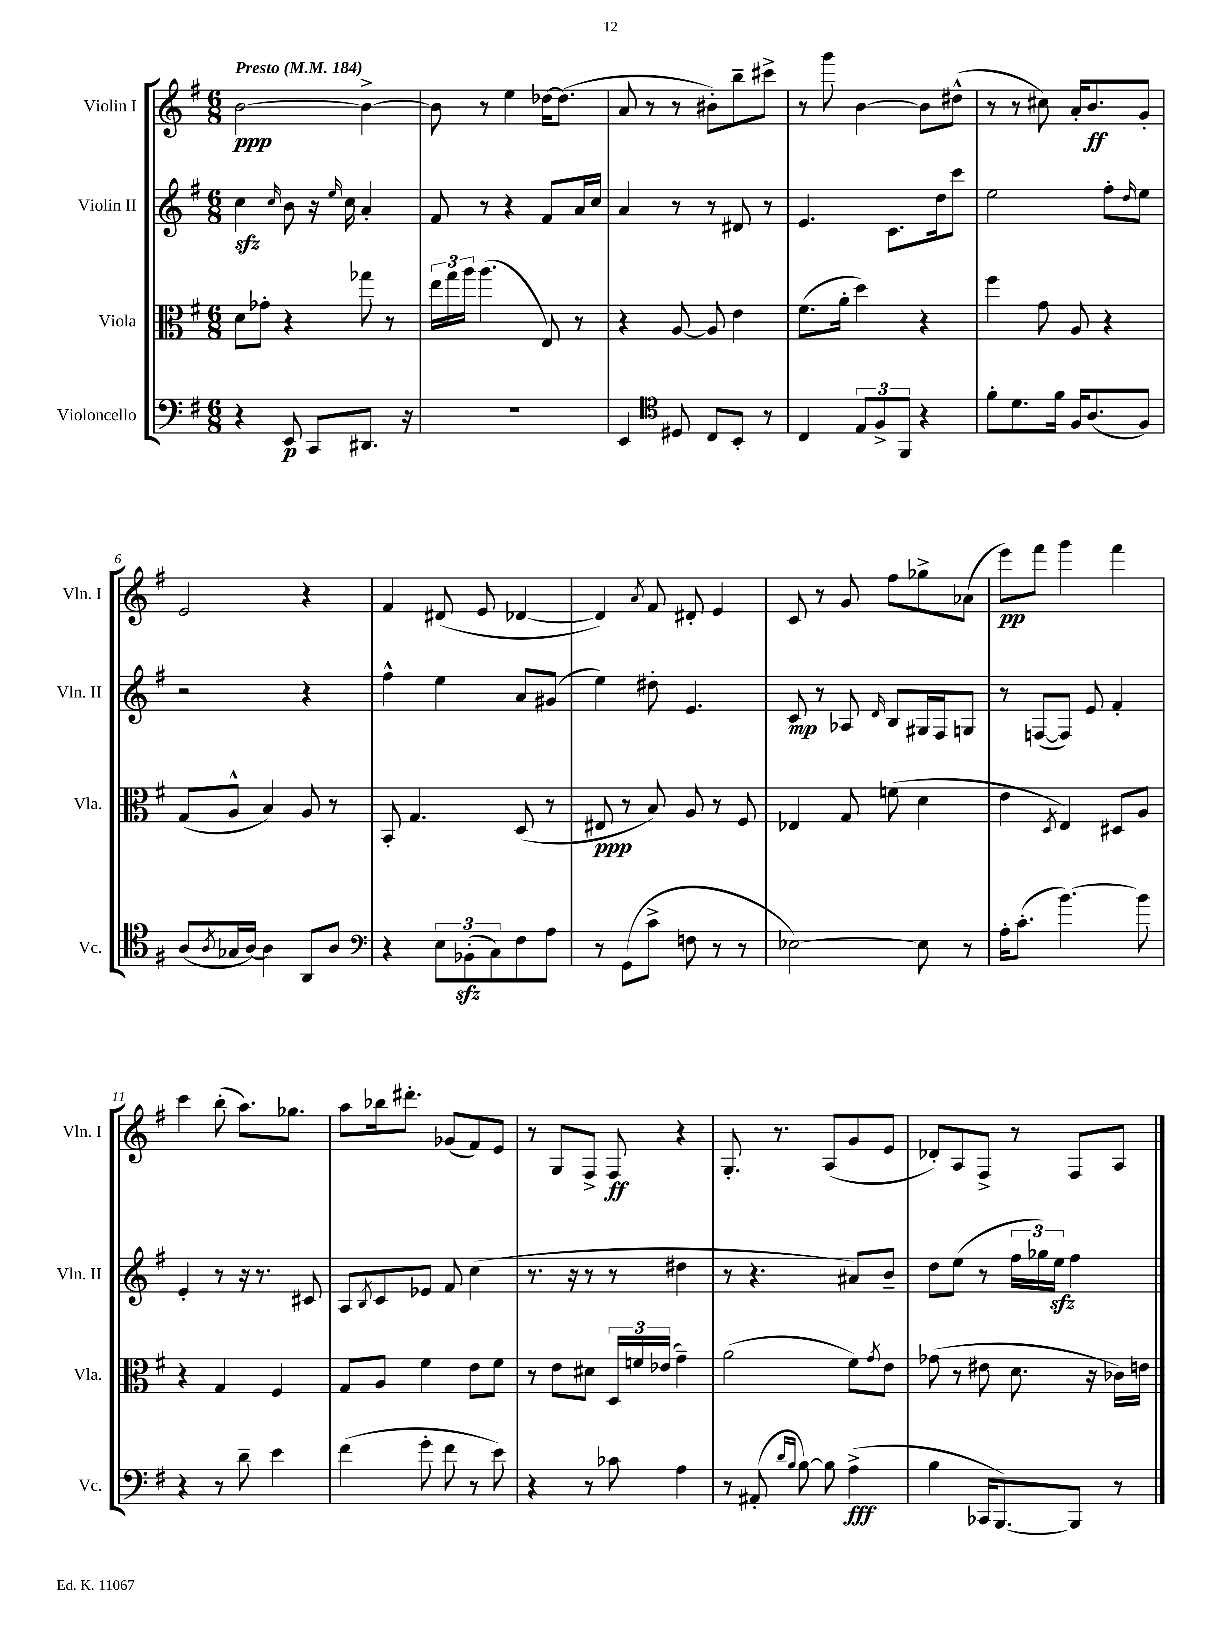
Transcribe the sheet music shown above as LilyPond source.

<<
\new StaffGroup <<
\new Staff = "s0" \with { instrumentName = "Violin I" shortInstrumentName = "Vln. I" } {
    \clef treble \key g \major \numericTimeSignature \time 6/8 \tempo "Presto" 4 = 184
    b'2~\ppp b'4~-> |
    b'8 r8 e''4 des''16~ des''8.( |
    a'8 r8 r8 bis'8-.) b''8-- cis'''8-> |
    r8 g'''8 b'4~ b'8 dis''8-^( |
    r8 r8 cis''8) a'16-. b'8.\ff g'8-. |
    e'2 r4 |
    fis'4 dis'8( e'8 des'4~ |
    des'4) \acciaccatura { a'8 } fis'8 dis'8-. e'4 |
    c'8 r8 g'8 fis''8 ges''8-> aes'8( |
    e'''8\pp) fis'''8 g'''4 fis'''4 |
    c'''4 b''8-.( a''8.) ges''8. |
    a''8 bes''16 dis'''8.-. ges'8( fis'8) e'8 |
    r8 g8 fis8-> fis8\ff r4 |
    g8.-. r8. a8( g'8 e'8 |
    des'8-.) a8 fis8-> r8 fis8 a8 \bar "|." |
}
\new Staff = "s1" \with { instrumentName = "Violin II" shortInstrumentName = "Vln. II" } {
    \clef treble \key g \major \numericTimeSignature \time 6/8
    c''4\sfz \grace { c''16 } b'8 r16 \grace { e''16 } c''16 a'4-. |
    fis'8 r8 r4 fis'8 a'16 c''16 |
    a'4 r8 r8 dis'8 r8 |
    e'4. c'8. d''16 c'''8 |
    e''2 fis''8-. \grace { d''16 } e''8 |
    r2 r4 |
    fis''4-^ e''4 a'8 gis'8( |
    e''4) dis''8-. e'4. |
    c'8\mp r8 aes8 \grace { d'16 } b8 gis16 fis16 g8 |
    r8 f8~( f8) e'8 fis'4-. |
    e'4-. r8 r16 r8. cis'8 |
    a8 \acciaccatura { b8 } c'8 ees'8 fis'8 c''4( |
    r8. r16 r8 r8 dis''4 |
    r8 r4. ais'8) b'8-- |
    d''8 e''8( r8 \tuplet 3/2 { fis''16 ges''16) e''16\sfz } fis''4 \bar "|." |
}
\new Staff = "s2" \with { instrumentName = "Viola" shortInstrumentName = "Vla." } {
    \clef alto \key g \major \numericTimeSignature \time 6/8
    d'8 ges'8-. r4 ges''8 r8 |
    \tuplet 3/2 { e''16 g''16 a''16 } a''4.( e8) r8 |
    r4 a8~ a8 e'4 |
    fis'8.( a'16-. d''4) r4 |
    fis''4 g'8 a8 r4 |
    g8( a8-^ b4) a8 r8 |
    b,8-. g4. d8( r8 |
    eis8\ppp r8 b8) a8 r8 fis8 |
    ees4 g8 f'8( d'4 |
    e'4 \acciaccatura { d8 } e4) dis8 a8 |
    r4 g4 fis4 |
    g8 a8 fis'4 e'8 fis'8 |
    r8 e'8 dis'8 \tuplet 3/2 { d16 f'16 ees'16( } g'4--) |
    a'2( fis'8) \acciaccatura { g'8 } e'8 |
    ges'8( r8 eis'8 d'8. r16 ces'16) e'16 \bar "|." |
}
\new Staff = "s3" \with { instrumentName = "Violoncello" shortInstrumentName = "Vc." } {
    \clef bass \key g \major \numericTimeSignature \time 6/8
    r4 e,8\p c,8 dis,8. r16 |
    R2. |
    e,4 \clef tenor dis8 c8 b,8-. r8 |
    c4 \tuplet 3/2 { e8 fis8-> fis,8 } r4 |
    fis'8-. d'8. fis'16 fis16 a8.( fis8) |
    a8( \acciaccatura { a8 } ges16 a16~) a4 a,8 a8 |
    \clef bass r4 \tuplet 3/2 { e8 bes,8-.\sfz( c8) } fis8 a8 |
    r8 g,8( c'8-> f8 r8 r8 |
    ees2~) ees8 r8 |
    a16-. c'8.-.( b'4.~) b'8 |
    r4 r8 d'8-- e'4 |
    fis'4( g'8-. fis'8 r8 e'8) |
    r4 r8 ces'8 a4 |
    r8 ais,8-.( \grace { d'16 b16 } b8~) b8 a4->\fff( |
    b4 ces,16 b,,8.~) b,,8 r8 \bar "|." |
}
>>
>>
